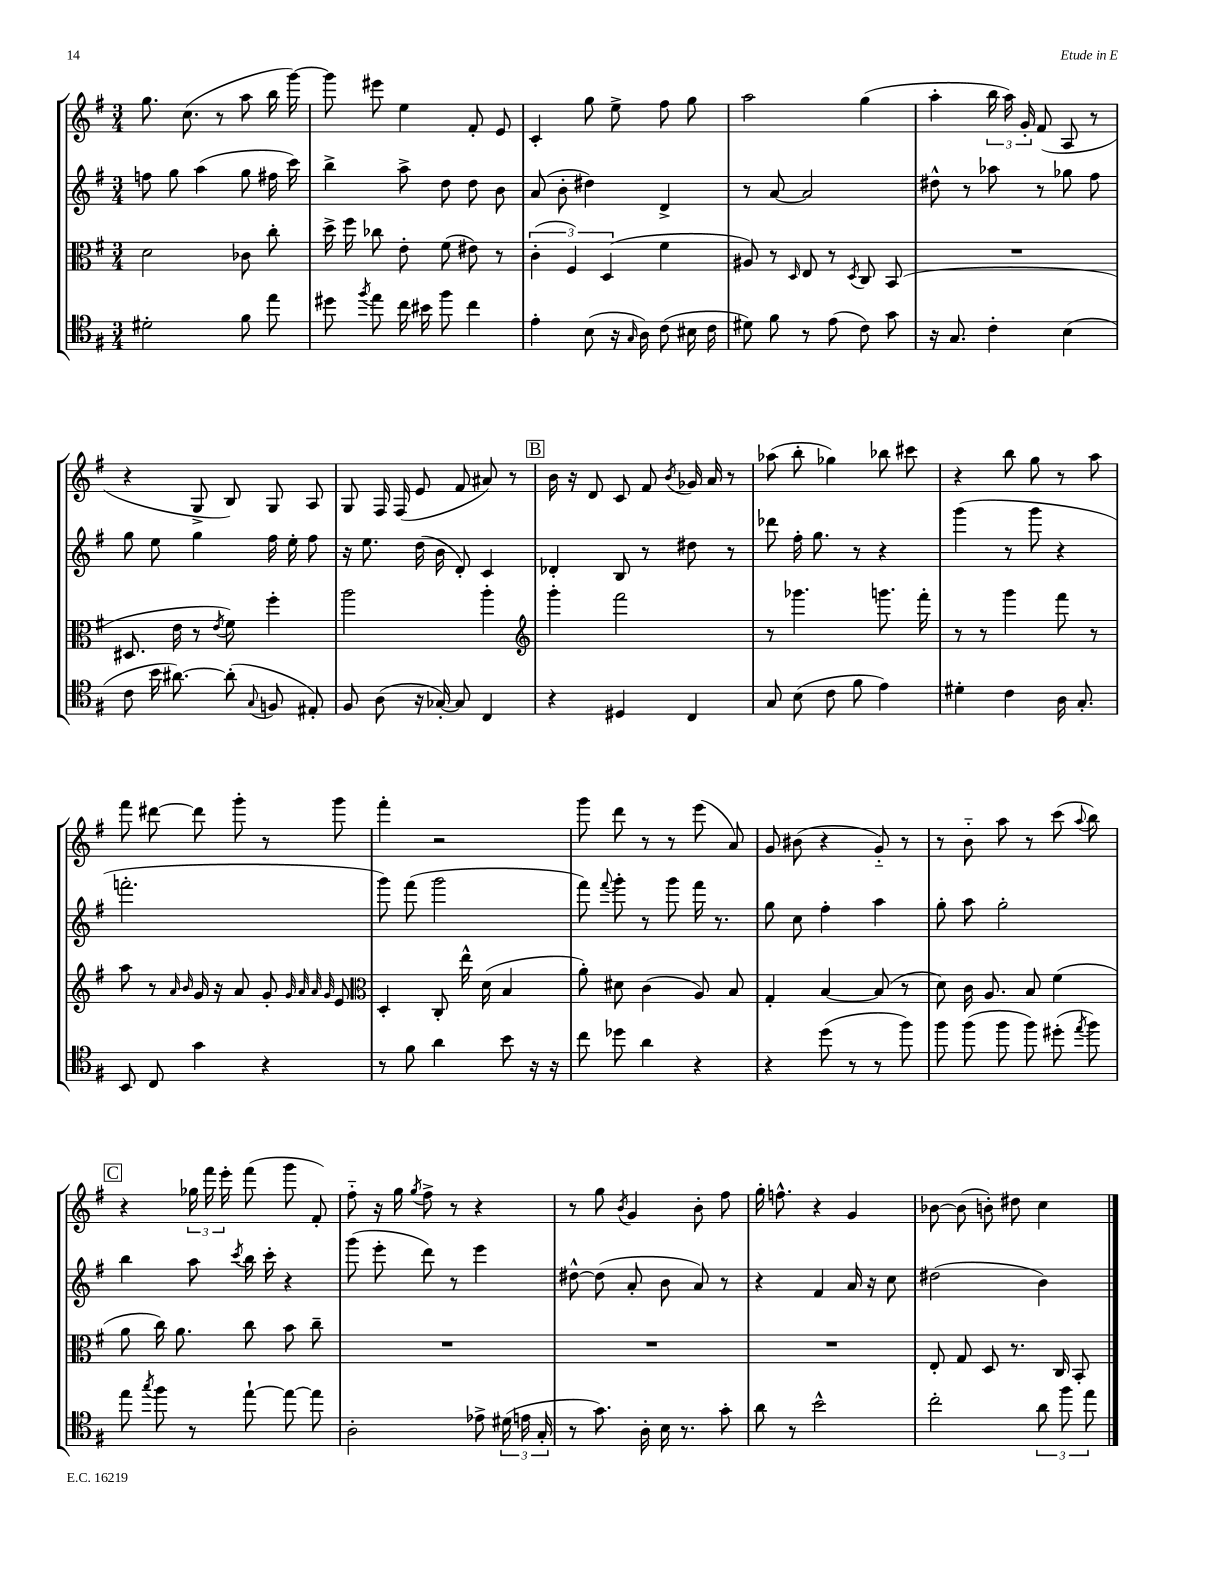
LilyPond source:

<<
\new StaffGroup <<
\new Staff = "s0" {
    \clef treble \key g \major \numericTimeSignature \time 3/4
    \autoBeamOff g''8. c''8.( r8 a''8 b''16 g'''16~) |
    g'''8 eis'''8 e''4 fis'8-. e'8 |
    c'4-. g''8 e''8-> fis''8 g''8 |
    a''2 g''4( |
    a''4-. \tuplet 3/2 { b''16 a''16) g'16-. } fis'8( a8 r8 |
    r4 g8-> b8) g8 a8 |
    g8 fis16 fis16( e'8 fis'8 ais'8) r8 |
    \mark \markup { \box "B" } b'16 r16 d'8 c'8 fis'8 \acciaccatura { b'8 } ges'16 a'16 r8 |
    aes''8( b''8-. ges''4) bes''8 cis'''8 |
    r4 b''8 g''8 r8 a''8 |
    fis'''8 dis'''8~ dis'''8 g'''8-. r8 g'''8 |
    fis'''4-. r2 |
    g'''8 d'''8 r8 r8 e'''8( a'8) |
    g'8 bis'8( r4 g'8-_) r8 |
    r8 b'8-_ a''8 r8 c'''8( \appoggiatura { a''8 } b''8) |
    \mark \markup { \box "C" } r4 \tuplet 3/2 { ges''16 fis'''16 e'''16-. } fis'''8( g'''8 fis'8-.) |
    fis''8-_ r16 g''16 \acciaccatura { g''8 } fis''8-> r8 r4 |
    r8 g''8 \acciaccatura { b'8 } g'4 b'8-. fis''8 |
    g''16-. f''8.-^ r4 g'4 |
    bes'8~ bes'8( b'8-.) dis''8 c''4 \bar "|." |
}
\new Staff = "s1" {
    \clef treble \key g \major \numericTimeSignature \time 3/4
    \autoBeamOff f''8 g''8 a''4( g''8 fis''16 c'''16) |
    b''4-> a''8-> d''8 d''8 b'8 |
    a'8( b'8-. dis''4) d'4-> |
    r8 a'8~ a'2 |
    dis''8-^ r8 aes''8 r8 ges''8 fis''8 |
    g''8 e''8 g''4 fis''16 e''16-. fis''8 |
    r16 e''8. d''16( b'16 d'8-.) c'4 |
    \mark \markup { \box "B" } des'4-. b8 r8 dis''8 r8 |
    des'''8 fis''16-. g''8. r8 r4 |
    g'''4( r8 g'''8 r4 |
    f'''2.-. |
    g'''8) fis'''8( g'''2 |
    fis'''8) \appoggiatura { fis'''8 } g'''8-. r8 g'''8 fis'''16 r8. |
    g''8 c''8 fis''4-. a''4 |
    g''8-. a''8 g''2-. |
    \mark \markup { \box "C" } b''4 a''8 \acciaccatura { c'''8 } b''16 c'''16-. r4 |
    g'''8( e'''8-. d'''8) r8 e'''4 |
    dis''8~-^ dis''8( a'8-. b'8 a'8) r8 |
    r4 fis'4 a'16 r16 c''8 |
    dis''2( b'4) \bar "|." |
}
\new Staff = "s2" {
    \clef alto \key g \major \numericTimeSignature \time 3/4
    \autoBeamOff d'2 ces'8 c''8-. |
    d''16-> fis''16 ces''8 e'8-. fis'8( eis'8) r8 |
    \tuplet 3/2 { c'4-.( fis4) d4( } fis'4 |
    ais8) r8 \grace { d16 } e8 r8 \acciaccatura { d8 } c8 b,8( |
    R2. |
    dis8. e'16 r8 \acciaccatura { e'8 } fis'8) fis''4-. |
    a''2 a''4-. |
    \mark \markup { \box "B" } \clef treble g'''4-. fis'''2 |
    r8 ges'''4. g'''8. fis'''16-. |
    r8 r8 g'''4 fis'''8 r8 |
    a''8 r8 \grace { a'16 b'16 } g'16 r16 a'8 g'8-. \grace { g'32 a'32 a'32 g'32 } e'8 |
    \clef alto d4-. c8-. e''16-^ d'16( b4 |
    a'8-.) dis'8 c'4( a8) b8 |
    g4-. b4~ b8( r8 |
    d'8) c'16 a8. b8 fis'4( |
    \mark \markup { \box "C" } a'8 c''16) a'8. c''8 b'8 c''8-- |
    R2. |
    R2. |
    R2. |
    e8-. g8 d8 r8. c16 b,8-. \bar "|." |
}
\new Staff = "s3" {
    \clef tenor \key g \major \numericTimeSignature \time 3/4
    \autoBeamOff dis'2-. fis'8 e''8 |
    dis''8 \acciaccatura { fis''8 } e''8 c''16 bis'16 fis''8 c''4 |
    e'4-. b8( r16 \grace { g16 } a16) c'8( bis16 c'16 |
    dis'8) fis'8 r8 e'8( c'8) g'8 |
    r16 g8. c'4-. b4( |
    c'8 b'16 ais'8.~) ais'8-.( \appoggiatura { g8 } f8 eis8-.) |
    fis8 a8( r16 ges16~-.) ges8 c4 |
    \mark \markup { \box "B" } r4 dis4 c4 |
    g8 b8( c'8 fis'8 e'4) |
    dis'4-. c'4 a16 g8.-. |
    b,8 c8 g'4 r4 |
    r8 fis'8 a'4 b'8 r16 r16 |
    c''8 des''8 a'4 r4 |
    r4 d''8( r8 r8 fis''8) |
    fis''8 fis''8( fis''8 fis''8) dis''8-.( \acciaccatura { e''8 } fis''8) |
    \mark \markup { \box "C" } e''8 \acciaccatura { g''8 } fis''8 r8 e''8~-! e''8~ e''8 |
    a2-. ees'8-> \tuplet 3/2 { dis'16( e'16 g16-. } |
    r8 g'8.) a16-. b16 r8. g'8-. |
    a'8 r8 b'2-^ |
    c''2-. \tuplet 3/2 { a'8 fis''8 e''8 } \bar "|." |
}
>>
>>
\layout { \context { \Score \remove "Bar_number_engraver" } }
